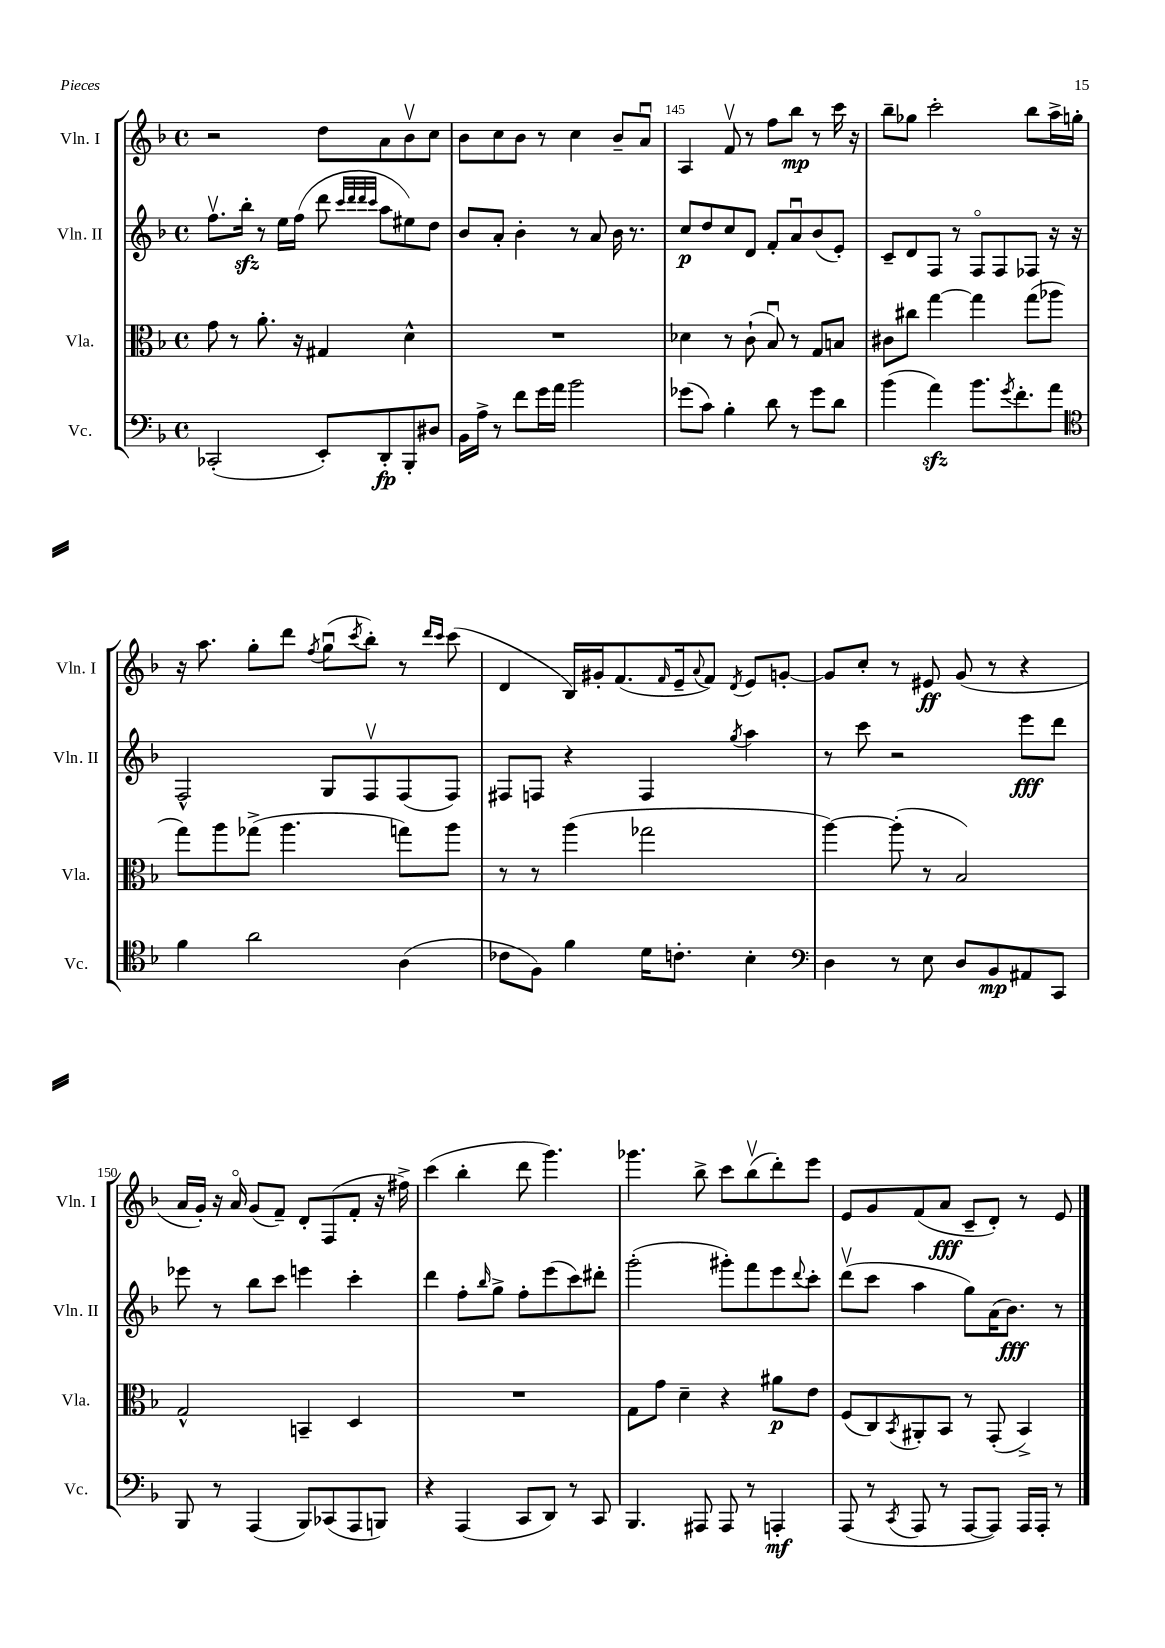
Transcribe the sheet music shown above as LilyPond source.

<<
\new StaffGroup <<
\new Staff = "s0" \with { instrumentName = "Vln. I" shortInstrumentName = "Vln. I" } {
    \clef treble \key f \major \defaultTimeSignature \time 4/4
    r2 d''8 a'8 bes'8\upbow c''8 |
    bes'8 c''8 bes'8 r8 c''4 bes'8-- a'8\downbow |
    a4 f'8\upbow r8 f''8 bes''8\mp r8 c'''16 r16 |
    bes''8-- ges''8 c'''2-. bes''8 a''16-> g''16-. |
    r16 a''8. g''8-. d'''8 \acciaccatura { f''8 } g''8\downbow( \acciaccatura { c'''8 } bes''8-.) r8 \grace { d'''16 c'''16 } c'''8( |
    d'4 bes16) gis'16-. f'8.( \grace { f'16 } e'16-- \appoggiatura { a'8 } f'8) \acciaccatura { d'8 } e'8 g'8~-. |
    g'8 c''8-. r8 eis'8\ff g'8( r8 r4 |
    a'16 g'16-.) r16 a'16\flageolet g'8( f'8--) d'8-. f8( f'8-. r16 fis''16->) |
    c'''4( bes''4-. d'''8 g'''4.) |
    ges'''4. bes''8-> c'''8 bes''8\upbow( d'''8-.) e'''8 |
    e'8 g'8 f'8( a'8\fff c'8-- d'8-.) r8 e'8 \bar "|." |
}
\new Staff = "s1" \with { instrumentName = "Vln. II" shortInstrumentName = "Vln. II" } {
    \clef treble \key f \major \defaultTimeSignature \time 4/4
    f''8.\upbow bes''16-.\sfz r8 e''16 f''16( d'''8 \grace { c'''32 d'''32 d'''32 c'''32 } a''8 eis''8) d''8 |
    bes'8 a'8-. bes'4-. r8 a'8 bes'16 r8. |
    c''8\p d''8 c''8 d'8 f'8-. a'8\downbow bes'8( e'8-.) |
    c'8-- d'8 f8 r8 f8\flageolet f8 fes8 r16 r16 |
    f2-^ g8 f8\upbow f8( f8) |
    fis8 f8 r4 f4 \acciaccatura { g''8 } a''4 |
    r8 c'''8 r2 e'''8\fff d'''8 |
    ees'''8 r8 bes''8 c'''8 e'''4 c'''4-. |
    d'''4 f''8-. \grace { bes''16 } g''8-> f''8-. e'''8( c'''8) dis'''8-. |
    g'''2-.( gis'''8-.) f'''8 e'''8 \appoggiatura { d'''8 } c'''8-. |
    d'''8\upbow( c'''8 a''4 g''8) a'16( bes'8.\fff) r8 \bar "|." |
}
\new Staff = "s2" \with { instrumentName = "Vla." shortInstrumentName = "Vla." } {
    \clef alto \key f \major \defaultTimeSignature \time 4/4
    g'8 r8 a'8.-. r16 gis4 d'4-^ |
    R1 |
    des'4 r8 c'8-!( bes8\downbow) r8 g8 b8 |
    cis'8 cis''8 g''4~ g''4 g''8( aes''8 |
    g''8) a''8 ges''8->( a''4. g''8) a''8 |
    r8 r8 a''4( ges''2 |
    a''4~) a''8-.( r8 bes2) |
    g2-^ b,4-- d4 |
    R1 |
    g8 g'8 d'4-- r4 ais'8\p e'8 |
    f8( c8) \acciaccatura { bes,8 } ais,8-. bes,8 r8 g,8-.( bes,4->) \bar "|." |
}
\new Staff = "s3" \with { instrumentName = "Vc." shortInstrumentName = "Vc." } {
    \clef bass \key f \major \defaultTimeSignature \time 4/4
    ces,2-.( e,8-.) d,8-.\fp bes,,8-. dis8 |
    bes,16 a16-> r8 f'8 g'16 a'16 bes'2 |
    ges'8( c'8) bes4-. d'8 r8 ges'8 d'8 |
    bes'4( a'4\sfz) bes'8. \acciaccatura { g'8 } f'8.-. a'8 |
    \clef tenor f'4 a'2 a4( |
    ces'8 f8) f'4 d'16 c'8.-. bes4-. |
    \clef bass d4 r8 e8 d8 bes,8\mp ais,8 c,8 |
    bes,,8 r8 a,,4( bes,,8) ces,8( a,,8 b,,8) |
    r4 a,,4( c,8 d,8) r8 c,8 |
    bes,,4. ais,,8 ais,,8 r8 a,,4-.\mf |
    a,,8( r8 \acciaccatura { c,8 } a,,8 r8 a,,8~ a,,8) a,,16 a,,16-. r8 \bar "|." |
}
>>
>>
\layout { \context { \Score currentBarNumber = #143 \override BarNumber.break-visibility = ##(#f #t #t) barNumberVisibility = #(every-nth-bar-number-visible 5) } }
